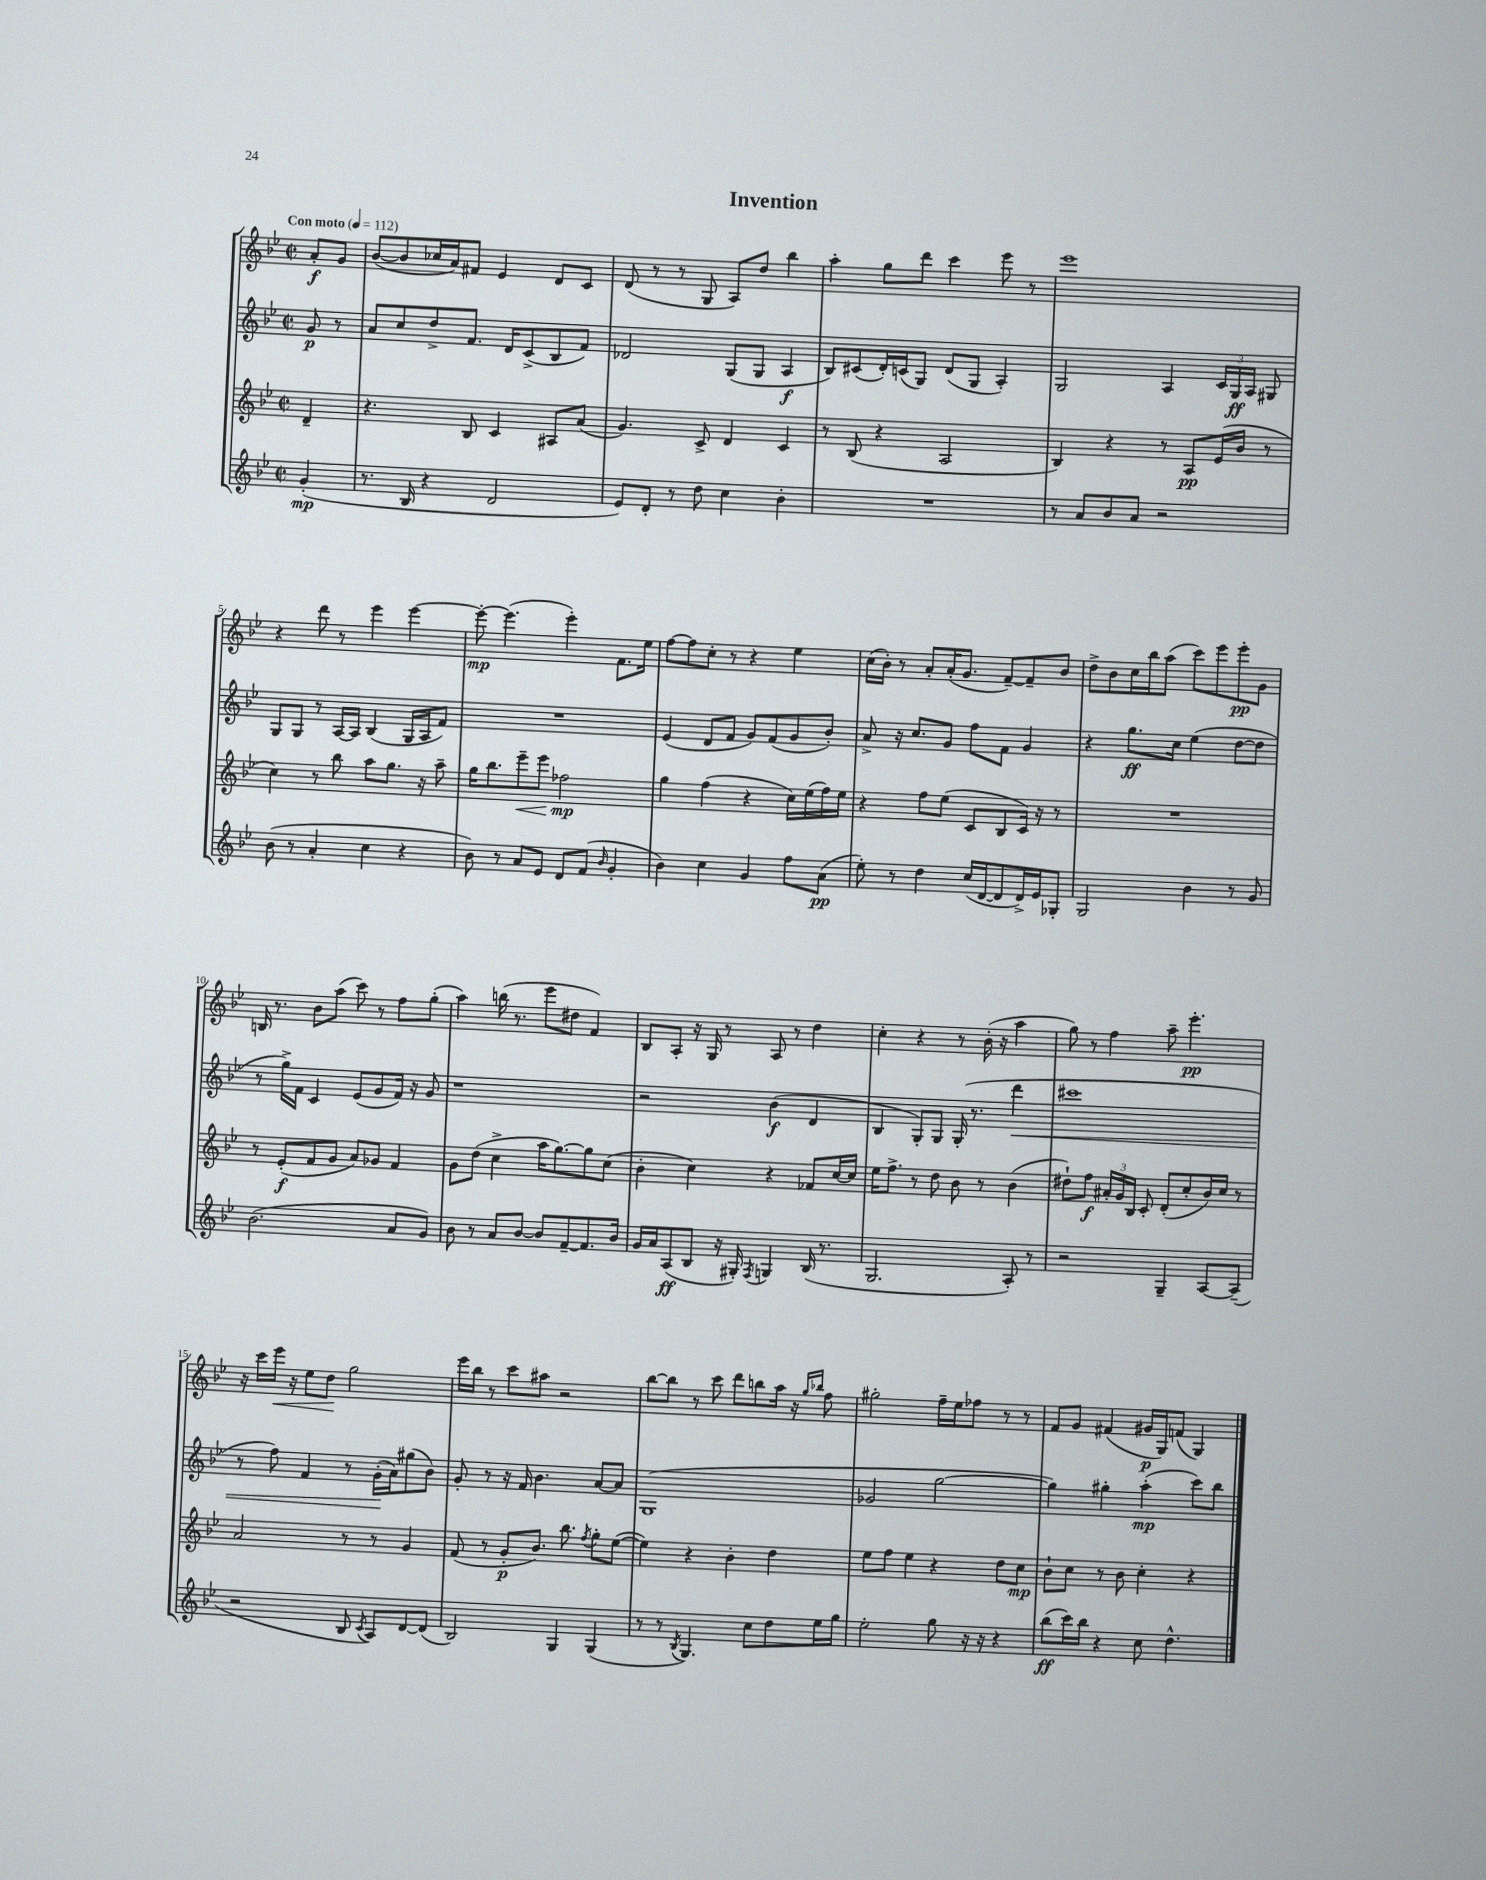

**kern	**kern	**kern	**kern
*staff4	*staff3	*staff2	*staff1
*clefG2	*clefG2	*clefG2	*clefG2
*k[b-e-]	*k[b-e-]	*k[b-e-]	*k[b-e-]
*M2/2	*M2/2	*M2/2	*M2/2
*met(c|)	*met(c|)	*met(c|)	*met(c|)
*MM112	*MM112	*MM112	*MM112
(4g'/	4d~/	8g/	8a'/L
.	.	8r	8g/J
=	=	=	=
8.r	4.r	8a/L	([8b-/L
.	.	8cc/	8b-/]
16B-/	.	.	.
4r	.	8dd^/	16cc-/L
.	.	.	16a/J)
.	8B-/	8.f/J	8f#/J
2d/	4c/	.	4e-/
.	.	16d/LK	.
.	.	(8c^/	.
.	8A#/L	8B-/	8d/L
.	(8a/J	8f/J)	8c/J
=	=	=	=
8e-/L)	4.g/)	2d-/	(8d/
8d'/J	.	.	8r
8r	.	.	8r
8dd\	8c^/	.	8G/
4cc\	4d/	(8G/L	8A/L)
.	.	8G/J	8dd/J
4b-'\	4c/	4A/	4bb-\
=	=	=	=
1r	8r	8B-/L)	4aa'\
.	(8B-/	(8c#/	.
.	4r	16d'/L)	8gg\L
.	.	(16c/J	.
.	.	8G/J)	8ddd\J
.	2A/	(8d/L	4ccc\
.	.	8G/J	.
.	.	4A'/)	8eee-\
.	.	.	8r
=	=	=	=
8r	4B-/)	2G/	1eee-
8a/L	.	.	.
8b-/	4r	.	.
8a/J	.	.	.
2r	8r	4A/	.
.	8A/L	.	.
.	(16e-/L	24c/LL	.
.	.	24G/	.
.	16b-/JJ	.	.
.	.	24A/JJ	.
.	8r	8G#/	.
=	=	=	=
(8b-\	4cc\)	8G/L	4r
8r	.	8G/J	.
4a'/	8r	8r	8ddd\
.	8bb-\	[16A/LL	8r
.	.	16A/]JJ	.
4cc\	8aa\L	(4B-/	4eee-\
.	8.gg\J	.	.
4r	.	16G/LL	[4eee-\
.	16r	16A/J	.
.	8aa~\	8f/J)	.
=	=	=	=
8b-\)	16gg\LK	1r	8eee-'\_
.	8.bb-\	.	.
8r	.	.	(4.eee-\]
8a/L	8eee-~\	.	.
8e-/J	8eee-\J	.	.
8d/L	2ff-\	.	4eee-'\)
(8f/J	.	.	.
16qqb-/	.	.	.
4g'/	.	.	8.f\L
.	.	.	16ee-\Jk
=	=	=	=
4b-\)	4gg\	(4e-/	[8ff\L
.	.	.	8ff\]
4cc\	(4ff\	8d/L	8cc'\J
.	.	8f/J	8r
4g/	4r	8g/L)	4r
.	.	(8f/	.
8ff\L	16cc\LL)	8g/	4ee-\
.	(16ee-\	.	.
(8a\J	16ff\)	8b-'/J)	.
.	16ee-\JJ	.	.
=	=	=	=
8ee-'\)	4r	8a^/	(16cc\LL
.	.	.	16b-'\JJ)
8r	.	16r	8r
.	.	8.cc/L	.
4dd\	8ff\L	.	8a'/L
.	(8ee-\J	8g/J	(16a'/K
.	.	.	8.g/J
(16cc/LL	8c/L	8ff\L	.
[16d/J	.	.	.
8d/]	8B-/	8f\J	[8f~/L)
16d^/L)	16c/Jk)	4g/	8f~/]
16e-/J	16r	.	.
8G-'/J	8r	.	8b-/J
=	=	=	=
2G/	1r	4r	8dd^\L
.	.	.	8b-\
.	.	8.gg\L	16cc\L
.	.	.	16bb-\J
.	.	.	(8aa\J
.	.	16cc\Jk	.
4b-\	.	(4ee-\	8ccc\L)
.	.	.	8eee-\
8r	.	[8dd\L	8eee-'\
8g/	.	8dd\]J	8g\J
=	=	=	=
(2.b-\	8r	8r	16B/
.	.	.	8.r
.	(8e-'/L	16gg^\LL)	.
.	.	16f\JJ	.
.	8f/	4c/	8b-\L
.	8g/J	.	(8aa\J
.	8a/L)	(8e-/L	8ccc\)
.	8g-/J	8g/	8r
8a/L	4f/	16f/Jk)	8ff\L
.	.	16r	.
8g/J)	.	8g/	(8gg'\J
=	=	=	=
8b-\	8g\L	1r	4aa\)
8r	(8dd\J	.	.
8a/L	4cc^\	.	(16bb\
.	.	.	8.r
[8b-/J	.	.	.
8b-/]L	16aa\LK	.	8eee-\L
.	[8.gg\)	.	.
[8f~/	.	.	8dd#\J
8.f/]	8gg\]	.	4f/)
.	(8cc\J	.	.
16b-/Jk	.	.	.
=	=	=	=
16g/LL	4b-'\	2r	8B-/L
16a/J	.	.	.
(8A/	.	.	8A'/J
8B-/J	4cc\)	.	16r
.	.	.	16G/
16r	.	.	8r
16G#'/)	.	.	.
8qF/	.	.	.
4G/	4r	(4b-\	8A/
.	.	.	8r
(16B-/	8f-/L	4d/	4dd\
8.r	.	.	.
.	[16cc/L	.	.
.	16cc/]JJ	.	.
=	=	=	=
2.G/	16ee-\LK	4B-/	4cc'\
.	8.ff^\J	.	.
.	8r	8G'/L)	4r
.	8dd\	8G/J	.
.	8b-\	(16G'/	8r
.	.	8.r	.
.	8r	.	(16b-'\
.	.	.	16r
8A'/)	(4b-\	4ddd\	4aa\
8r	.	.	.
=	=	=	=
2r	8dd#`\L)	1ccc#	8gg\)
.	8ff\J	.	8r
.	24a#'/LL	.	4ff\
.	24g/	.	.
.	24B-/JJ	.	.
.	8c'/	.	.
4G~/	(8d'/L	.	8aa~\
.	8cc'/	.	4.eee-'\
[8A/L	16b-/L)	.	.
.	16cc/JJ	.	.
(8A~/]J	8r	.	.
=	=	=	=
2r	2a/	8r	16r
.	.	.	16ccc\LL
.	.	8ff\)	16eee-\JJ
.	.	.	16r
.	.	4f/	8ee-\L
.	.	.	8dd\J
8B-/	8r	8r	2gg\
8qc/	.	.	.
8A/L)	8r	(16g'\LL	.
.	.	16a\J)	.
[8d/	4g/	(8gg#\	.
(8d/]J	.	8b-\J)	.
=	=	=	=
2B-/)	(8f/	8g'/	16eee-\LL
.	.	.	16bb-\JJ
.	8r	8r	8r
.	8g'/L	16r	8ccc\L
.	.	16f/	.
.	8.b-/J)	4.b-\	8aa#\J
4G/	.	.	2r
.	8.bb-\	.	.
.	8qff/	.	.
(4G/	8gg'\L	[8a/L	.
.	([8ee-\J	8a/]J	.
=	=	=	=
8r	4ee-\])	(1G	[8bb-\L
8r	.	.	8bb-\]J
8qB-/	.	.	.
4.G/)	4r	.	8r
.	.	.	8ccc\
.	4b-'\	.	8ddd\L
8cc\L	.	.	8bb\
8dd\	4dd\	.	16aa\Jk
.	.	.	16r
.	.	.	16qqgg/LL
.	.	.	16qqbb-/JJ
16ee-\L	.	.	8ff\
16gg\JJ	.	.	.
=	=	=	=
2ee-'\	8ee-\L	2g-/	2gg#'\
.	8ff\J	.	.
.	4ee-\	.	.
8gg\	4r	[2gg\	16ff~\LL
.	.	.	16ee-\J
16r	.	.	8ff-\J
16r	.	.	.
4r	8dd\L	.	8r
.	8cc\J	.	8r
=	=	=	=
(8bb-\L	8b-`\L	4gg\])	8f/L
16ccc\L)	8cc\J	.	8g/J
16bb-\JJ	.	.	.
4r	8r	4gg#'\	(4f#/
.	8b-\	.	.
8cc\	4cc'\	(4aa'\	16g#/LL
.	.	.	16G/J)
4.dd^^\	.	.	(8f/J
.	4r	8ccc\L)	4G/)
.	.	8bb-\J	.
==	==	==	==
*-	*-	*-	*-
